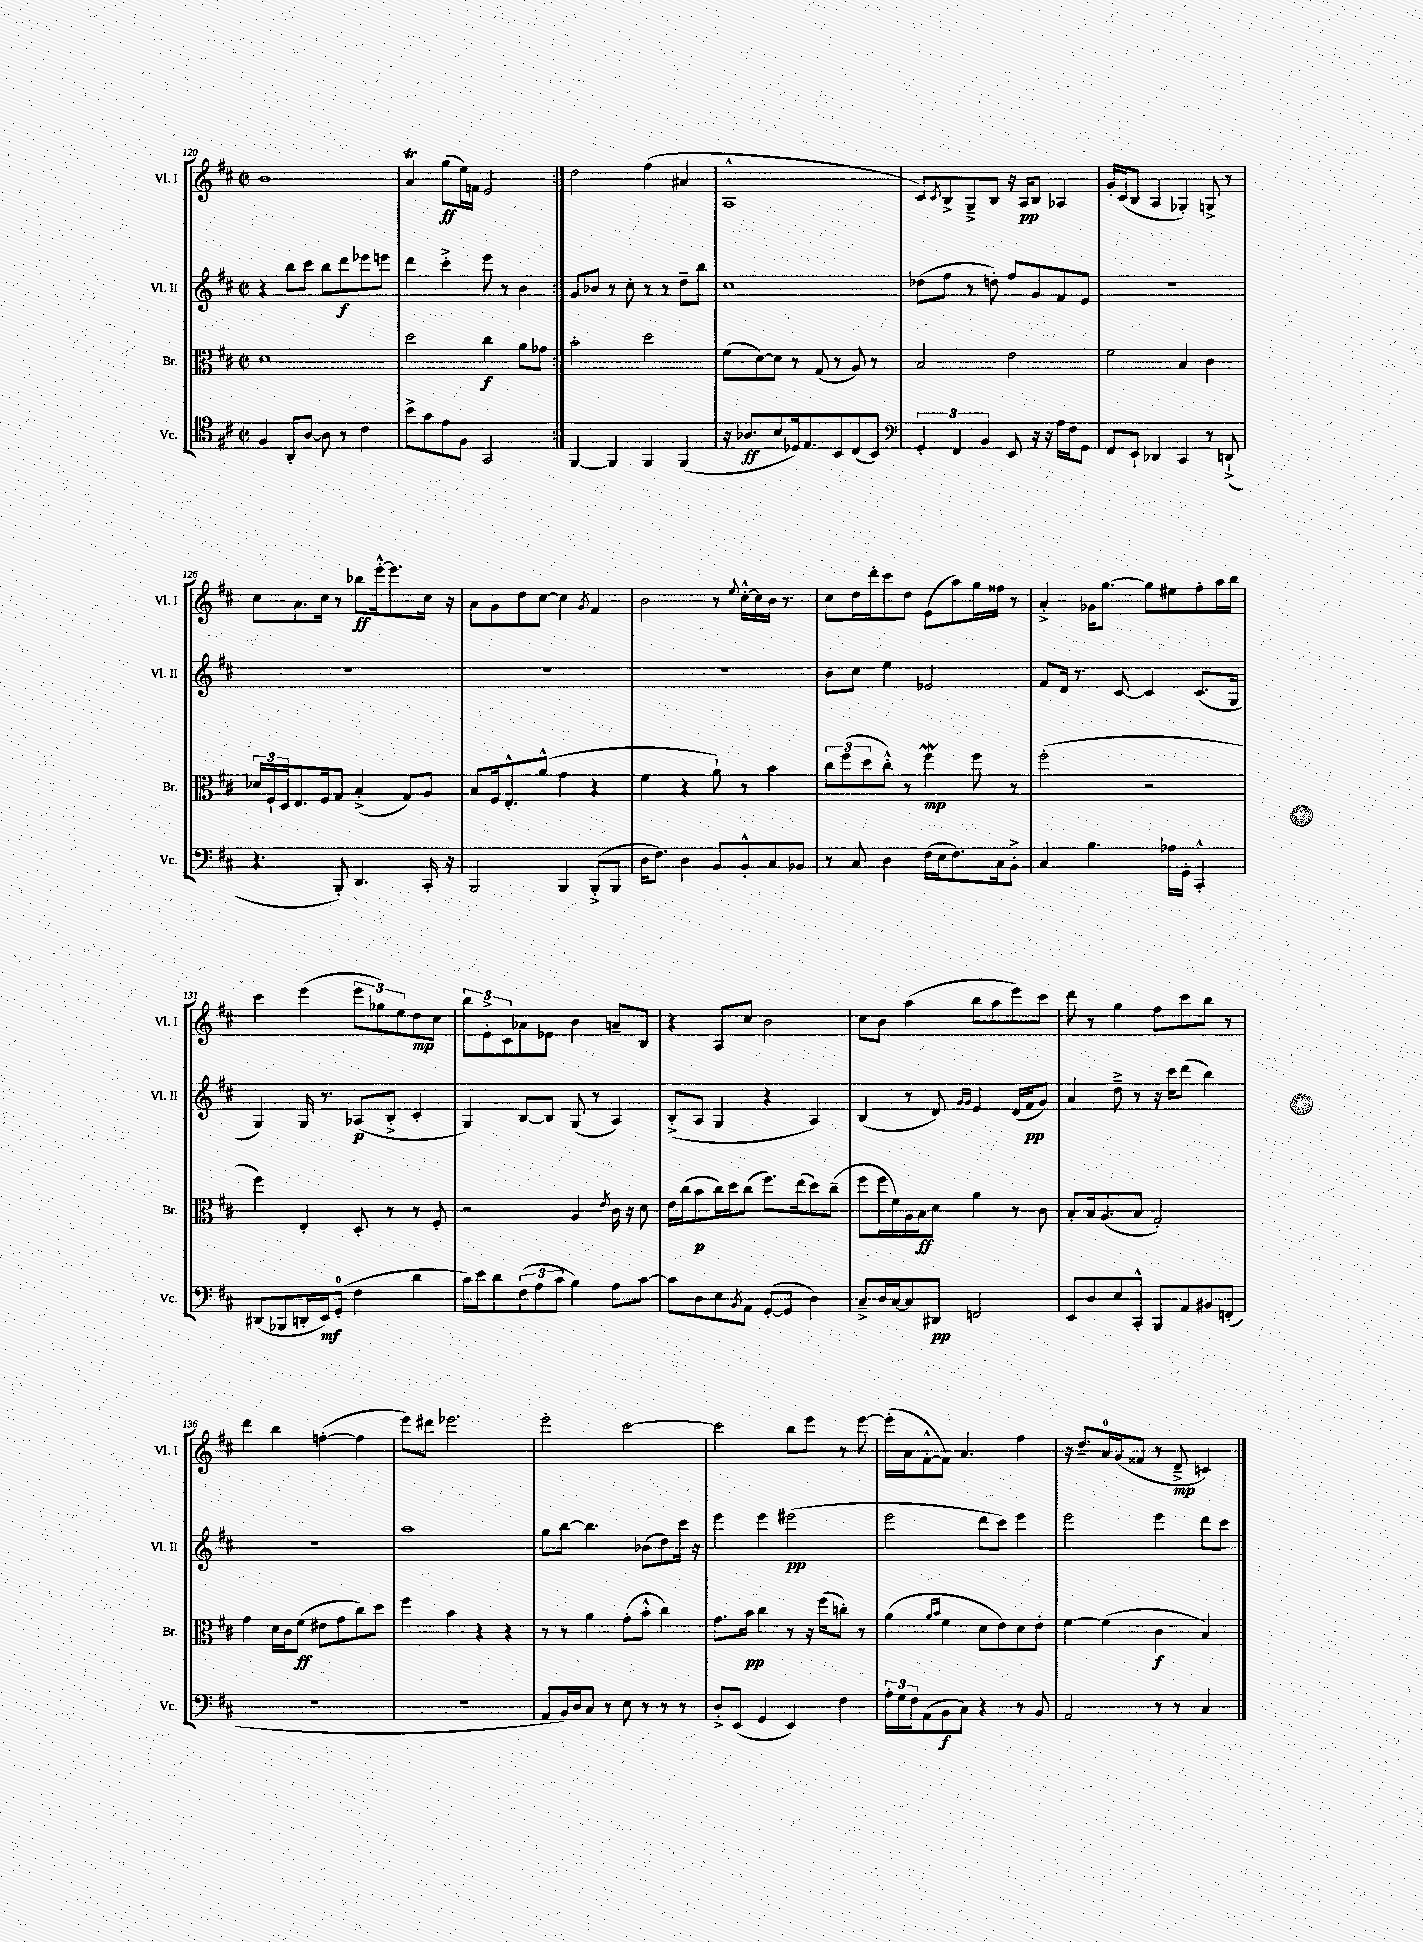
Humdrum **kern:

**kern	**kern	**kern	**kern
*staff4	*staff3	*staff2	*staff1
*clefC4	*clefC3	*clefG2	*clefG2
*k[f#c#]	*k[f#c#]	*k[f#c#]	*k[f#c#]
*M2/2	*M2/2	*M2/2	*M2/2
*met(c|)	*met(c|)	*met(c|)	*met(c|)
4F#	1d	4r	1b
8AA'	.	8bb	.
[8A	.	8ccc#	.
8A]	.	8bb	.
8r	.	8ddd	.
4c#	.	8eee-	.
.	.	8eee	.
=	=	=	=
8b^	2dd	4ddd	4a
8g	.	.	.
8e	.	4ccc#'^	(8gg
8F#	.	.	16ee)
.	.	.	16f
2GG	4cc#	8eee	2e
.	.	8r	.
.	8a	4b	.
.	8g-	.	.
=:|!	=:|!	=:|!	=:|!
[4FF#	2b'	8g	2dd
.	.	8b-	.
4FF#]	.	8r	.
.	.	8cc#'	.
4FF#	2dd	8r	(4ff#
.	.	8r	.
(4FF#	.	8dd~	4a#
.	.	8bb	.
=	=	=	=
16r	(8f#	1cc#	1A^^
8.A-	.	.	.
.	[8d)	.	.
8B	8d]	.	.
16D-)	8r	.	.
8.E	.	.	.
.	(8G	.	.
8BB	8r	.	.
(8C#	8A)	.	.
8BB)	8r	.	.
=	=	=	=
*clefF4	*	*	*
6GG'	2B	(8dd-	8c#)
.	.	.	8qc#
.	.	8ff#	8B^
6FF#	.	.	.
.	.	8r	8G~^
6BB	.	.	.
.	.	8dd')	8B
8EE	2e	8ff#	16r
.	.	.	16A
16r	.	8g	8B
16r	.	.	.
16A	.	8f#	4A-
16F#	.	.	.
8GG	.	8e	.
=	=	=	=
8FF#	2f#	1r	16g'
.	.	.	(16c#
8EE`	.	.	8B
4DD-	.	.	4A
4CC#	4B	.	4G-')
8r	4c#	.	8G^
(8DD`^	.	.	8r
=	=	=	=
4.r	24d-	1r	8cc#
.	24F#`	.	.
.	24D	.	.
.	8.E	.	8.a
.	16F#	.	16cc#
8BBB')	8G	.	8r
4.DD	(4B'^	.	8bb-
.	.	.	[16eee'^^
.	.	.	8.eee]
.	8G)	.	.
16CC#'	8A	.	16cc#
16r	.	.	16r
=	=	=	=
2BBB	8B	1r	8a
.	16F#	.	8g
.	8.E'^^	.	.
.	.	.	8dd
.	(8a^^	.	[8cc#
4BBB	4g	.	4cc#]
.	.	.	8qg
(8BBB'^	4r	.	4f#
8BBB	.	.	.
=	=	=	=
16D	4f#	1r	2b
8.F#)	.	.	.
4D	4r	.	.
8BB	8a`)	.	8r
.	.	.	8qqee
8BB'^^	8r	.	[16cc#'^^
.	.	.	16cc#]
8C#	4b	.	16b
.	.	.	8.r
8BB-	.	.	.
=	=	=	=
8r	12cc#	8b	8cc#
.	(12ff#	.	.
8C#	.	8cc#	16dd
.	12dd	.	.
.	.	.	16ddd'
4D	8cc#'^^)	4ee	8ccc#
.	8r	.	8dd
(16F#	4ff#	2e-	(8e
16E	.	.	.
8.F#)	.	.	8aa)
.	8ff#	.	16gg
16C#	.	.	16ff##
8BB'^	8r	.	8r
=	=	=	=
4C#	(2ff#'	8f#	4a'^
.	.	16d	.
.	.	8.r	.
4.B	.	.	16g-
.	.	.	[8.gg
.	.	[8c#	.
.	2r	4c#]	8gg]
16A-	.	.	8ee#
16GG'	.	.	.
4CC#'^^	.	(8.c#	8ff#'
.	.	.	16aa
.	.	16G	16bb
=	=	=	=
(8DD#	4ff#)	4G)	4ccc#
8BBB-	.	.	.
16DD'	4E'	16G	(4eee
16EE)	.	8.r	.
(8GG'	.	.	.
4F#	8D'	(8A-	12eee
.	.	.	12gg-)
.	8r	8B'^	.
.	.	.	12ee
4d	8r	4c#'	8dd
.	8F#'	.	8cc#
=	=	=	=
16c#)	2r	4G)	12bb
16e	.	.	.
.	.	.	12e'^
8d	.	.	.
.	.	.	12c#
(12F#	.	[8B	8a-
12A	.	.	.
.	.	8B]	8e-
12c#	.	.	.
4B)	4A	(8G	4b
.	.	8r	.
.	8qe	.	.
8A	16c#	4A)	8a~
.	16r	.	.
[8c#	8d	.	8B
=	=	=	=
8c#]	16e	(8B'^	4r
.	(16cc#	.	.
8D	8b	8A	.
8E	16cc#)	4G	8A
.	16dd	.	.
8qBB	.	.	.
8AA	(8cc#	.	8cc#
([8GG'	8.ff#)	4r	2b
8GG]	.	.	.
.	(16ee	.	.
4D)	8dd)	4A)	.
.	(8cc#~	.	.
=	=	=	=
8C#~^	8ff#	(4B	8cc#
16D	16ff#	.	8b
[16C#	16f#)	.	.
8C#]	16A	8r	(4aa
.	16B	.	.
8DD#	8d	8d)	.
.	.	16qqg	.
.	.	16qqg	.
2FF	4a	4e	8bb
.	.	.	8aa
.	8r	(16d	8eee)
.	.	16f#	.
.	8c#	8g)	8ccc#
=	=	=	=
8EE	8B'	4a	8ddd
8D	16B	.	8r
.	(8.A	.	.
8E	.	8dd~^	4gg
8CC#'^^	8B	8r	.
8BBB	2G')	16r	8ff#
.	.	16ccc#	.
8AA	.	(8ddd	8ccc#
8BB#	.	4bb)	8bb
(8FF'	.	.	8r
=	=	=	=
1r	4g	1r	4ddd
.	16d	.	4bb
.	16c#	.	.
.	(8f#	.	.
.	8e#	.	([4ff'
.	8g	.	.
.	8cc#)	.	4ff]
.	8dd	.	.
=	=	=	=
1r	4ff#	1aa	8eee)
.	.	.	8ddd#
.	4b	.	2.eee-
.	4r	.	.
.	4r	.	.
=	=	=	=
8AA	8r	8gg	2eee'
16BB)	8r	[8bb	.
16D	.	.	.
8C#	4a	4.bb]	.
8r	.	.	.
8E	(8g'	.	[2ccc#
8r	8b'^^	(8b-	.
8r	4cc#)	8dd)	.
8r	.	16ccc#	.
.	.	16r	.
=	=	=	=
8D'^	8.g	4eee	2ccc#]
(8EE	.	.	.
.	16b	.	.
4GG	4cc#	4eee	.
4EE)	8r	(2eee#	8bb
.	16r	.	8eee
.	(16ff#	.	.
4F#	8cc')	.	8r
.	8r	.	[8eee
=	=	=	=
24A'	(4a	2eee	(16eee']
24G	.	.	.
.	.	.	16a
24F#	.	.	.
(8AA	.	.	[8f#'^^
.	16qqa	.	.
.	16qqb	.	.
8BB	4f#	.	8f#])
8C#)	.	.	4.a
4r	8d	8ddd	.
.	8e)	8ccc#)	.
8r	8d	4eee	4ff#
8BB	8e'	.	.
=	=	=	=
2AA	[4f#	2eee	16r
.	.	.	8.dd~
.	(4f#]	.	16a
.	.	.	(16g
.	.	.	8f##
8r	4c#	4eee	8r
8r	.	.	8d~^
4C#	4B)	8ddd	4c)
.	.	8ccc#	.
==	==	==	==
*-	*-	*-	*-
